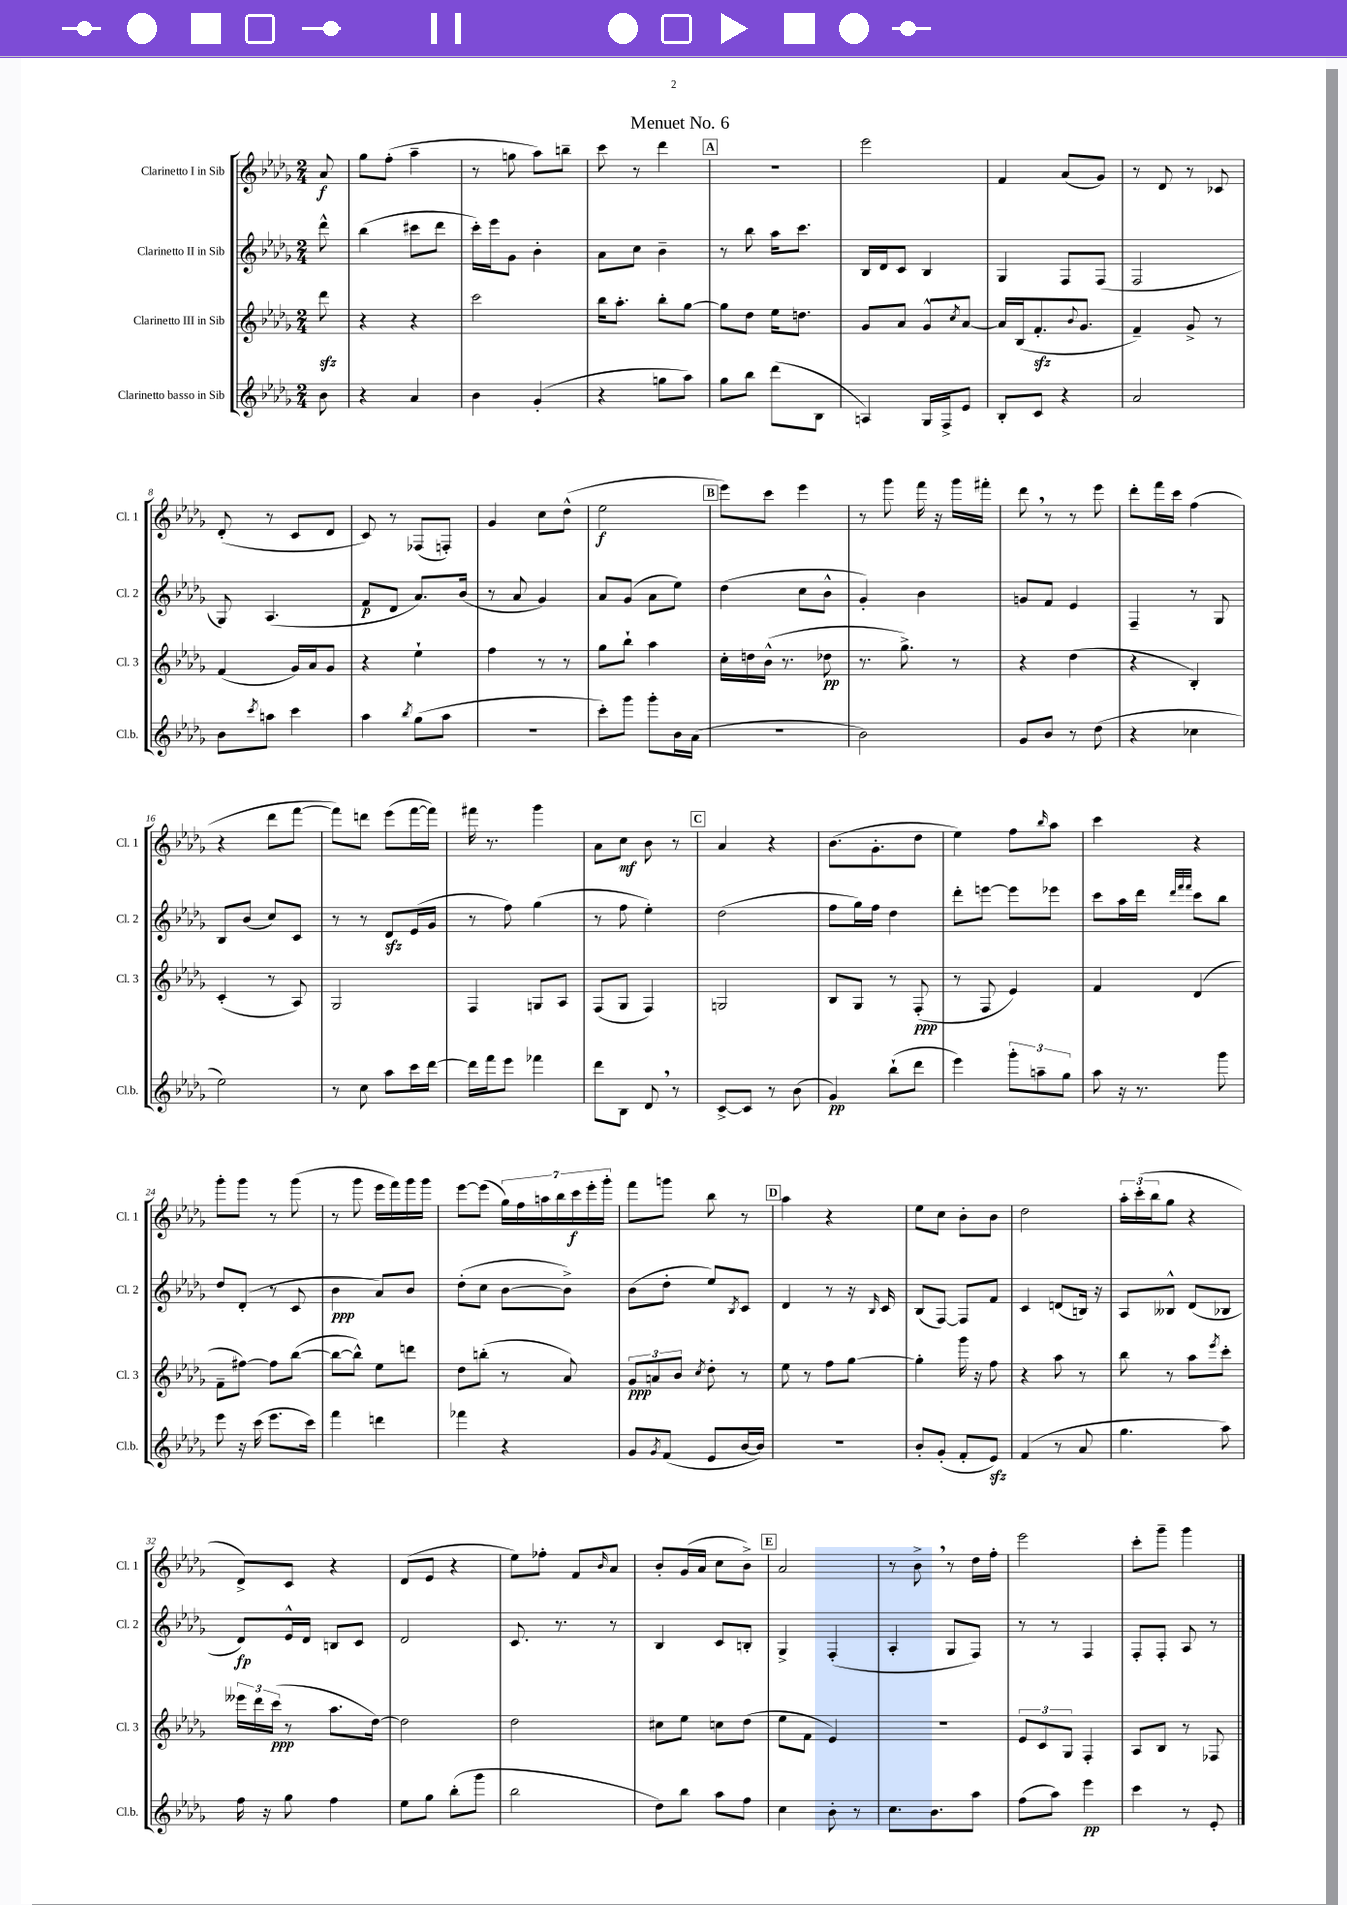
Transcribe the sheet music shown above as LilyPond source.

\header { title = "Menuet No. 6" }
<<
\new StaffGroup <<
\new Staff = "s0" \with { instrumentName = "Clarinetto I in Sib" shortInstrumentName = "Cl. 1" } {
    \clef treble \key des \major \numericTimeSignature \time 2/4 \partial 8
    aes'8\f |
    ges''8 f''8-.( aes''4-- |
    r8 g''8 aes''8) b''8-- |
    c'''8 r8 des'''4 |
    \mark \markup { \box "A" } r2 |
    ees'''2 |
    f'4 aes'8( ges'8) |
    r8 des'8 r8 ces'8 |
    des'8-.( r8 c'8 des'8 |
    c'8) r8 fes8( f8-.) |
    ges'4 c''8 des''8-^( |
    ees''2\f |
    \mark \markup { \box "B" } ees'''8) c'''8 ees'''4 |
    r8 ges'''8 f'''16 r16 ges'''16 fis'''16-. |
    des'''8 \breathe r8 r8 ees'''8 |
    des'''8-. f'''16 c'''16 f''4( |
    r4 des'''8 f'''8~ |
    f'''8) d'''8 ees'''8( f'''16~ f'''16) |
    fis'''16 r8. ges'''4 |
    aes'8 c''8\mf bes'8 r8 |
    \mark \markup { \box "C" } aes'4 r4 |
    bes'8.( ges'8.-. des''8 |
    ees''4) f''8 \grace { bes''16 } aes''8 |
    c'''4 r4 |
    ges'''8-. ges'''8 r8 ges'''8( |
    r8 ges'''8 ees'''16 f'''16) ges'''16 ges'''16 |
    ees'''8~ ees'''8( \tuplet 7/4 { ges''16) f''16 a''16 bes''16 c'''16\f ees'''16-. ges'''16-. } |
    f'''8 g'''8 bes''8 r8 |
    \mark \markup { \box "D" } aes''4 r4 |
    ees''8 c''8 bes'8-. bes'8 |
    des''2 |
    \tuplet 3/2 { aes''16-. c'''16-.( bes''16 } ges''8 r4 |
    des'8->) c'8 r4 |
    des'8( ees'8 r4 |
    ees''8) fes''8-. f'8 \grace { bes'16 } aes'8 |
    bes'8-. ges'16( aes'16 c''8 bes'8->) |
    \mark \markup { \box "E" } aes'2 |
    r8 bes'8-> \breathe r8 des''16 f''16-. |
    ees'''2 |
    c'''8-. ges'''8-- ges'''4 \bar "|." |
}
\new Staff = "s1" \with { instrumentName = "Clarinetto II in Sib" shortInstrumentName = "Cl. 2" } {
    \clef treble \key des \major \numericTimeSignature \time 2/4 \partial 8
    des'''8-^ |
    bes''4( cis'''8 des'''8 |
    c'''16-.) ees'''16 ges'8 bes'4-. |
    aes'8 c''8 bes'4-- |
    \mark \markup { \box "A" } r8 bes''8 aes''16 c'''8. |
    bes16 des'16 c'8 bes4 |
    ges4 f8 f8( |
    f2 |
    ges8) aes4.( |
    f'8\p des'8 aes'8.) bes'16( |
    r8 aes'8 ges'4) |
    aes'8 ges'8( aes'8 ees''8) |
    \mark \markup { \box "B" } des''4( c''8 bes'8-^ |
    ges'4-.) bes'4 |
    g'8 f'8 ees'4 |
    f4-- r8 ges8 |
    bes8 bes'8( c''8) c'8 |
    r8 r8 des'8\sfz ees'16( ges'16 |
    r8 f''8) ges''4( |
    r8 f''8 ees''4-.) |
    \mark \markup { \box "C" } des''2( |
    f''8 ges''16) f''16 des''4 |
    des'''8-. e'''8~ e'''8 ees'''8 |
    c'''8 aes''16 des'''16 \grace { des'''32 f'''32 f'''32 } c'''8 bes''8 |
    des''8 des'8-.( r8 c'8 |
    bes'4\ppp aes'8) bes'8 |
    des''8-.( c''8 bes'8~ bes'8->) |
    bes'8( des''8-. ees''8) \acciaccatura { bes8 } c'8 |
    \mark \markup { \box "D" } des'4 r8 r16 \grace { bes16 } c'16 |
    bes8( f8~) f8 f'8 |
    c'4 d'8( b16) r16 |
    aes8 beses8-^ des'8( bes8 |
    des'8\fp) ees'16-^ des'16 b8 c'8 |
    des'2 |
    c'8. r8. r8 |
    bes4 c'8 b8-. |
    \mark \markup { \box "E" } ges4-> f4-.( |
    aes4-. ges8 f8) |
    r8 r8 f4 |
    f8-. f8-. aes8 r8 \bar "|." |
}
\new Staff = "s2" \with { instrumentName = "Clarinetto III in Sib" shortInstrumentName = "Cl. 3" } {
    \clef treble \key des \major \numericTimeSignature \time 2/4 \partial 8
    des'''8\sfz |
    r4 r4 |
    c'''2 |
    bes''16 aes''8.-. bes''8-. ges''8~ |
    \mark \markup { \box "A" } ges''8 des''8 ees''16 d''8. |
    ges'8 aes'8 ges'8-^ \acciaccatura { c''8 } aes'8~ |
    aes'16 bes16( f'8.-.\sfz \appoggiatura { bes'8 } ges'8. |
    f'4--) ges'8-> r8 |
    f'4( ges'16) aes'16 ges'8 |
    r4 ees''4-! |
    f''4 r8 r8 |
    ges''8 bes''8-! aes''4 |
    \mark \markup { \box "B" } c''16-. d''16 bes'16-^( r8. des''8\pp |
    r8. ges''8.->) r8 |
    r4 des''4( |
    r4 bes4-.) |
    c'4-.( r8 aes8) |
    ges2 |
    f4 g8 aes8 |
    f8( ges8 f4) |
    \mark \markup { \box "C" } g2 |
    bes8 ges8 r8 f8-.\ppp( |
    r8 f8 ees'4) |
    f'4 des'4( |
    f'8-- fis''8~) fis''8 bes''8~( |
    bes''8~ bes''8-^) ees''8 d'''8 |
    des''8 b''8-.( r8 aes'8) |
    \tuplet 3/2 { ges'8\ppp a'8 bes'8 } \acciaccatura { c''8 } des''8-. r8 |
    \mark \markup { \box "D" } ees''8 r8 f''8 ges''8~ |
    ges''4-. ges'''16 r16 f''8 |
    r4 aes''8 r8 |
    bes''8 r8 aes''8 \acciaccatura { ees'''8 } c'''8-. |
    \tuplet 3/2 { eeses'''16 des'''16 c'''16\ppp( } r8 aes''8. des''16~) |
    des''2 |
    des''2 |
    cis''8 ees''8 c''8 des''8( |
    \mark \markup { \box "E" } ees''8 f'8 ees'4) |
    R2 |
    \tuplet 3/2 { ees'8 c'8 ges8 } f4-. |
    aes8 bes8 r8 fes8 \bar "|." |
}
\new Staff = "s3" \with { instrumentName = "Clarinetto basso in Sib" shortInstrumentName = "Cl.b." } {
    \clef treble \key des \major \numericTimeSignature \time 2/4 \partial 8
    bes'8 |
    r4 aes'4 |
    bes'4 ges'4-.( |
    r4 g''8 aes''8) |
    \mark \markup { \box "A" } ges''8 bes''8 des'''8( bes8 |
    a4) ges16 f16-> ees'8 |
    bes8-. c'8 r4 |
    aes'2 |
    bes'8 \acciaccatura { c'''8 } a''8 c'''4 |
    aes''4 \acciaccatura { bes''8 } ges''8( aes''8 |
    R2 |
    c'''8-.) ges'''8 ges'''8-. bes'16 aes'16( |
    \mark \markup { \box "B" } r2 |
    bes'2) |
    ges'8 bes'8 r8 des''8( |
    r4 ces''4 |
    ees''2) |
    r8 c''8 aes''8 c'''16 des'''16~ |
    des'''16 f'''16 ees'''8 fes'''4 |
    des'''8 bes8 des'8 \breathe r8 |
    \mark \markup { \box "C" } c'8~-> c'8 r8 bes'8( |
    ges'4\pp) bes''8-!( des'''8 |
    ees'''4) \tuplet 3/2 { ges'''8-. a''8-- ges''8 } |
    aes''8 r16 r8. ges'''8 |
    ees'''8 r16 c'''16( ees'''8. c'''16) |
    f'''4 d'''4 |
    fes'''4 r4 |
    ges'8 \acciaccatura { ges'8 } f'8( ees'8 bes'16~ bes'16) |
    \mark \markup { \box "D" } r2 |
    bes'8-. ges'8-.( f'8-. ees'8\sfz) |
    f'4( r8 aes'8 |
    ges''4. aes''8) |
    f''16 r16 ges''8 f''4 |
    ees''8 ges''8 bes''8-.( ges'''8 |
    bes''2 |
    des''8) bes''8 aes''8 f''8 |
    \mark \markup { \box "E" } c''4 bes'8-. r8 |
    c''8. bes'8. aes''8 |
    f''8( aes''8) ees'''4\pp |
    c'''4 r8 ees'8-. \bar "|." |
}
>>
>>
